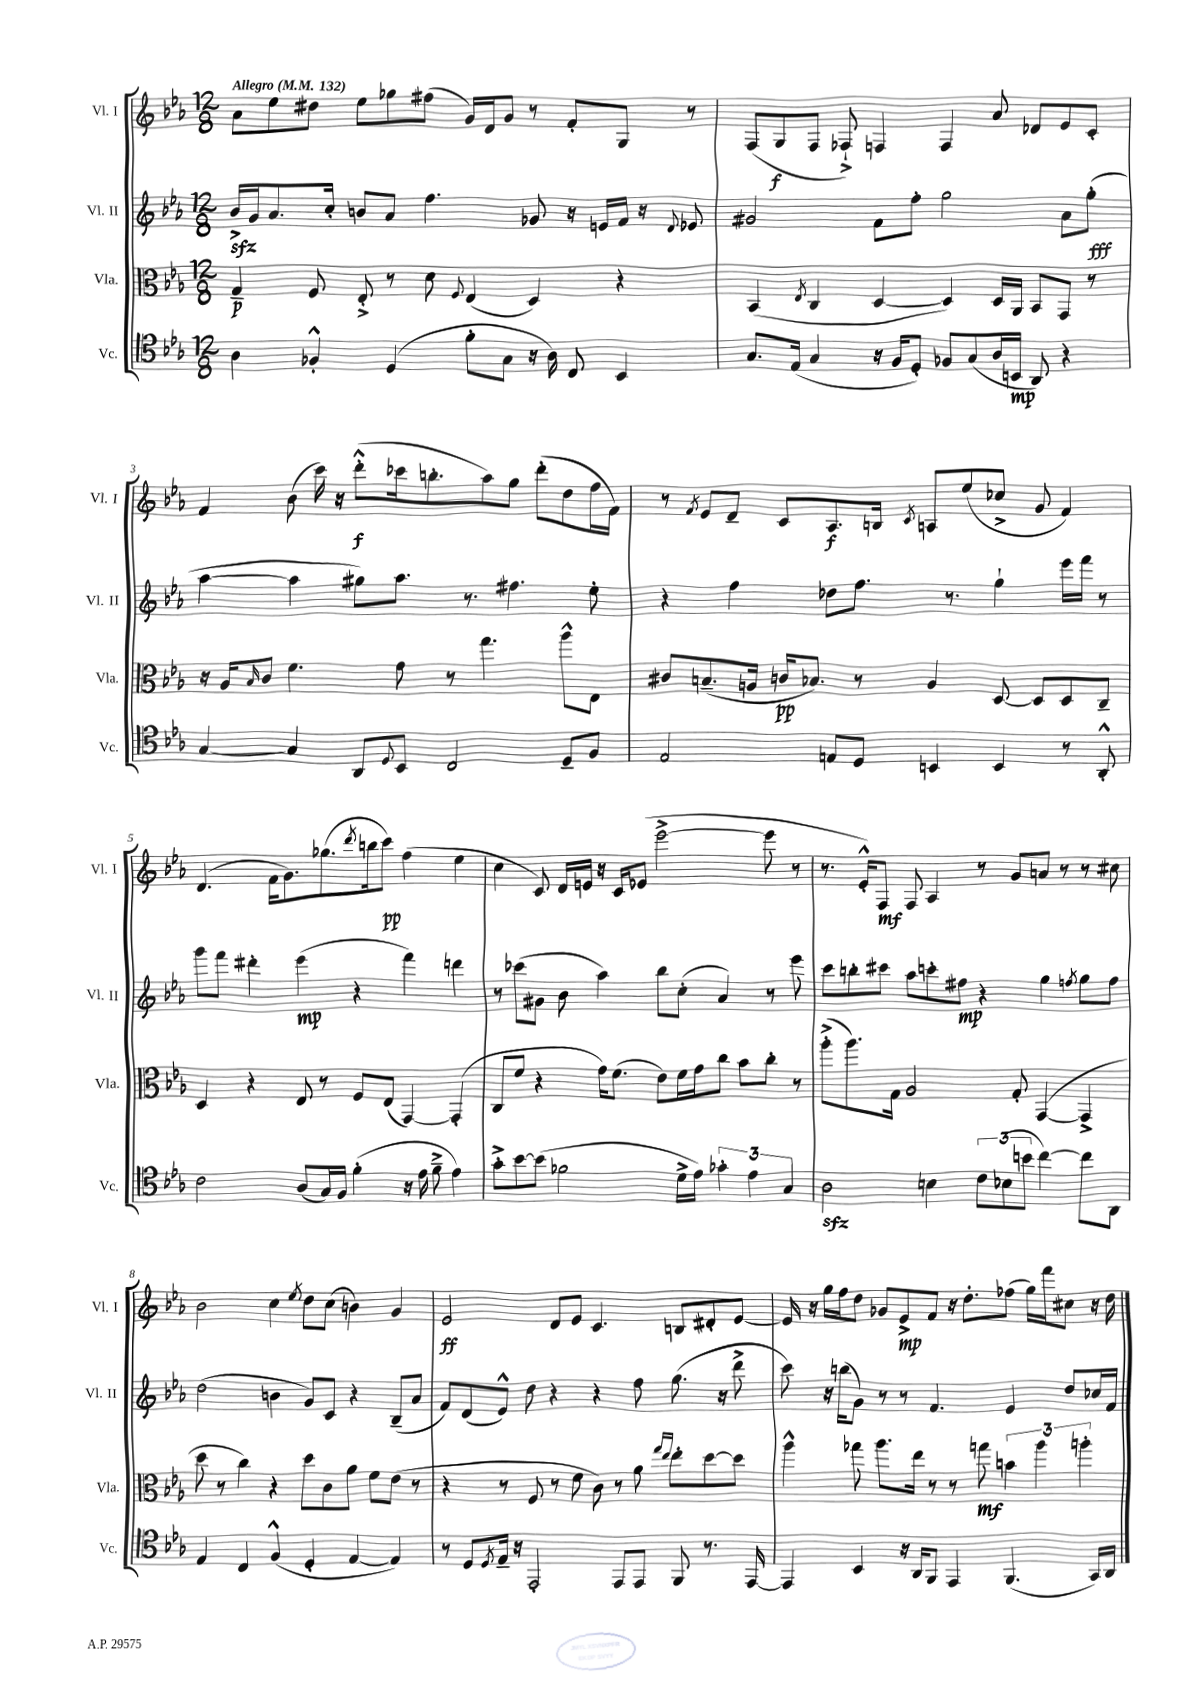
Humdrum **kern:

**kern	**kern	**kern	**kern
*staff4	*staff3	*staff2	*staff1
*clefC4	*clefC3	*clefG2	*clefG2
*k[b-e-a-]	*k[b-e-a-]	*k[b-e-a-]	*k[b-e-a-]
*M12/8	*M12/8	*M12/8	*M12/8
*MM132	*MM132	*MM132	*MM132
4A-	4G~	16b-^	8a-
.	.	16g	.
.	.	8.a-	8ee-
4F-'^^	8F	.	8dd#
.	.	16cc'	.
.	8E-'^	8b	8ee-
(4D	8r	8a-	8gg-
.	8d	4.ff	(8ff#
.	8qqF	.	.
8f'	(4E-	.	16g)
.	.	.	16d
8G	.	.	8g
16r	4D)	8g-	8r
16A-)	.	.	.
8C	.	16r	8f'
.	.	16e	.
4BB-	4r	16f	8G
.	.	16r	.
.	.	8qqd	.
.	.	8e-	8r
=	=	=	=
8.G	(4BB-	2g#	(8F
.	.	.	8G
(16E-	.	.	.
.	8qE-	.	.
4G	4C	.	8F
.	.	.	8F-`^)
16r	[4D	8f	4F
16F	.	.	.
8D')	.	8ff'	.
8F-	4D])	2gg	4F
(8G	.	.	.
16A-	16D	.	8a-
16BB	16AA-	.	.
8AA-)	8BB-	.	8d-
4r	8GG	8a-	8e-
.	8r	(8gg'	8c'
=	=	=	=
[4G	16r	[4aa-	4f
.	16A-	.	.
.	16qqB-	.	.
.	8c	.	.
4G]	4.f	4aa-]	(8b-
.	.	.	16ccc)
.	.	.	16r
8AA-	.	8gg#)	(8ddd'^^
8qqD	.	.	.
8BB-	8g	8.aa-	16ccc-
.	.	.	8.bb'
2C	8r	.	.
.	.	8.r	.
.	4.gg	.	8aa-)
.	.	4.ff#	8gg
.	.	.	(8ddd'
8D~	8aa-^^	.	8dd
8F	8E-	8ee-'	16ff
.	.	.	16f)
=	=	=	=
2E-	8c#	4r	8r
.	.	.	8qf
.	(8.B~	.	8e-
.	.	4ff	8d~
.	16A	.	.
.	16c	.	8c
.	8.B-)	.	.
8E	.	8dd-	8.A-
8D	8r	8.ff	.
.	.	.	16B
.	.	.	8qc
4BB	4A	.	8A
.	.	8.r	.
.	.	.	(8ee-
4BB	[8D	4gg`	8cc-^
.	8D]	.	8g
8r	8D	16eee-	4f)
.	.	16fff	.
8AA-'^^	8C~	8r	.
=	=	=	=
2c	4D	8ggg	(4.d
.	.	8fff	.
.	4r	4ddd#'	.
.	.	.	16f
.	.	.	8.g)
(8A-	8E-	(4eee-	.
16G)	8r	.	(8.gg-
16F	.	.	.
(4f'	8F	4r	.
.	.	.	8qddd
.	.	.	16bb
.	(8E-	.	8ccc)
16r	[4GG)	4fff)	(4ff
16e-	.	.	.
8f~^	.	.	.
4e-)	(4GG']	4ddd	4ee-
=	=	=	=
8g'^	8C	8r	4cc
[8b-	8f	(8ccc-	.
(8b-]	4r	8g#	8c)
2f-	.	8b-	16d
.	.	.	16e
.	16g)	4aa-)	16r
.	(8.f	.	16c
.	.	.	(8e-
.	8e-)	8bb-	[2eee-^
16d^	16f	(8cc'	.
16e-)	16g	.	.
6g-'	8cc	4a-)	.
.	8b-	.	.
6e-	.	.	.
.	8cc'	8r	8eee-]
6G	.	.	.
.	8r	8eee-	8r
=	=	=	=
2A-	(8aa-'^	8ccc	8.r
.	8.aa-)	8bb'	.
.	.	.	16e-'^^)
.	.	8ccc#	8F
.	16G	.	.
.	2A-	8aa-	8F
4B	.	8ccc'	4A-
.	.	8ff#	.
12c	.	4r	8r
(12B-	.	.	.
.	8G'	.	8g
12b	.	.	.
[4cc)	([4GG	4gg	8a
.	.	.	8r
.	.	8qff	.
8cc]	4GG^]	8gg	8r
8AA-	.	8ff	8cc#
=	=	=	=
4E-	8dd	(2dd	2b-
.	8r	.	.
4C	4cc)	.	.
(4F^^	4r	4b	4cc
.	.	.	8qee-
4D'	8dd	8g)	8dd
.	8c	8c	(8cc
[4E-	8a-	4r	4b)
.	8f	.	.
4E-])	(8e-	(8B-~	4g
.	8r	8a-	.
=	=	=	=
8r	4r	8f)	2e-
8D	.	(8d	.
8qD	.	.	.
16E-~	8r	8e-^^)	.
16r	.	.	.
2EE-'	8F	8dd	.
.	8r	4r	8d
.	8f	.	8e-
.	8c)	4r	4.c
8EE-	8r	.	.
8EE-	8a-	8ff	.
.	16qqgg	.	.
.	16qqee-	.	.
8FF	8ee-'	(8.gg	8B
8.r	[8dd	.	8d#'
.	.	16r	.
.	8dd]	8ddd^	[8e-
[16EE-	.	.	.
=	=	=	=
4EE-]	4aa-^^	8ccc)	16e-]
.	.	.	16r
.	.	16r	16gg
.	.	(16bb	16ff
4BB-	8gg-	8g)	8dd
.	8.aa-	8r	8g-
16r	.	8r	8e-^
16AA-	16ee-	.	.
8FF	8r	4.f	8f
4EE-	8r	.	16r
.	.	.	8.dd'
.	8gg	.	.
(4.FF	6b	4e-	(8ff-
.	.	.	16gg)
.	6aa-	.	.
.	.	.	16fff
.	.	8dd	8cc#
.	6aa'	.	.
16GG)	.	16cc-	16r
16AA-	.	16f	16dd
==	==	==	==
*-	*-	*-	*-
